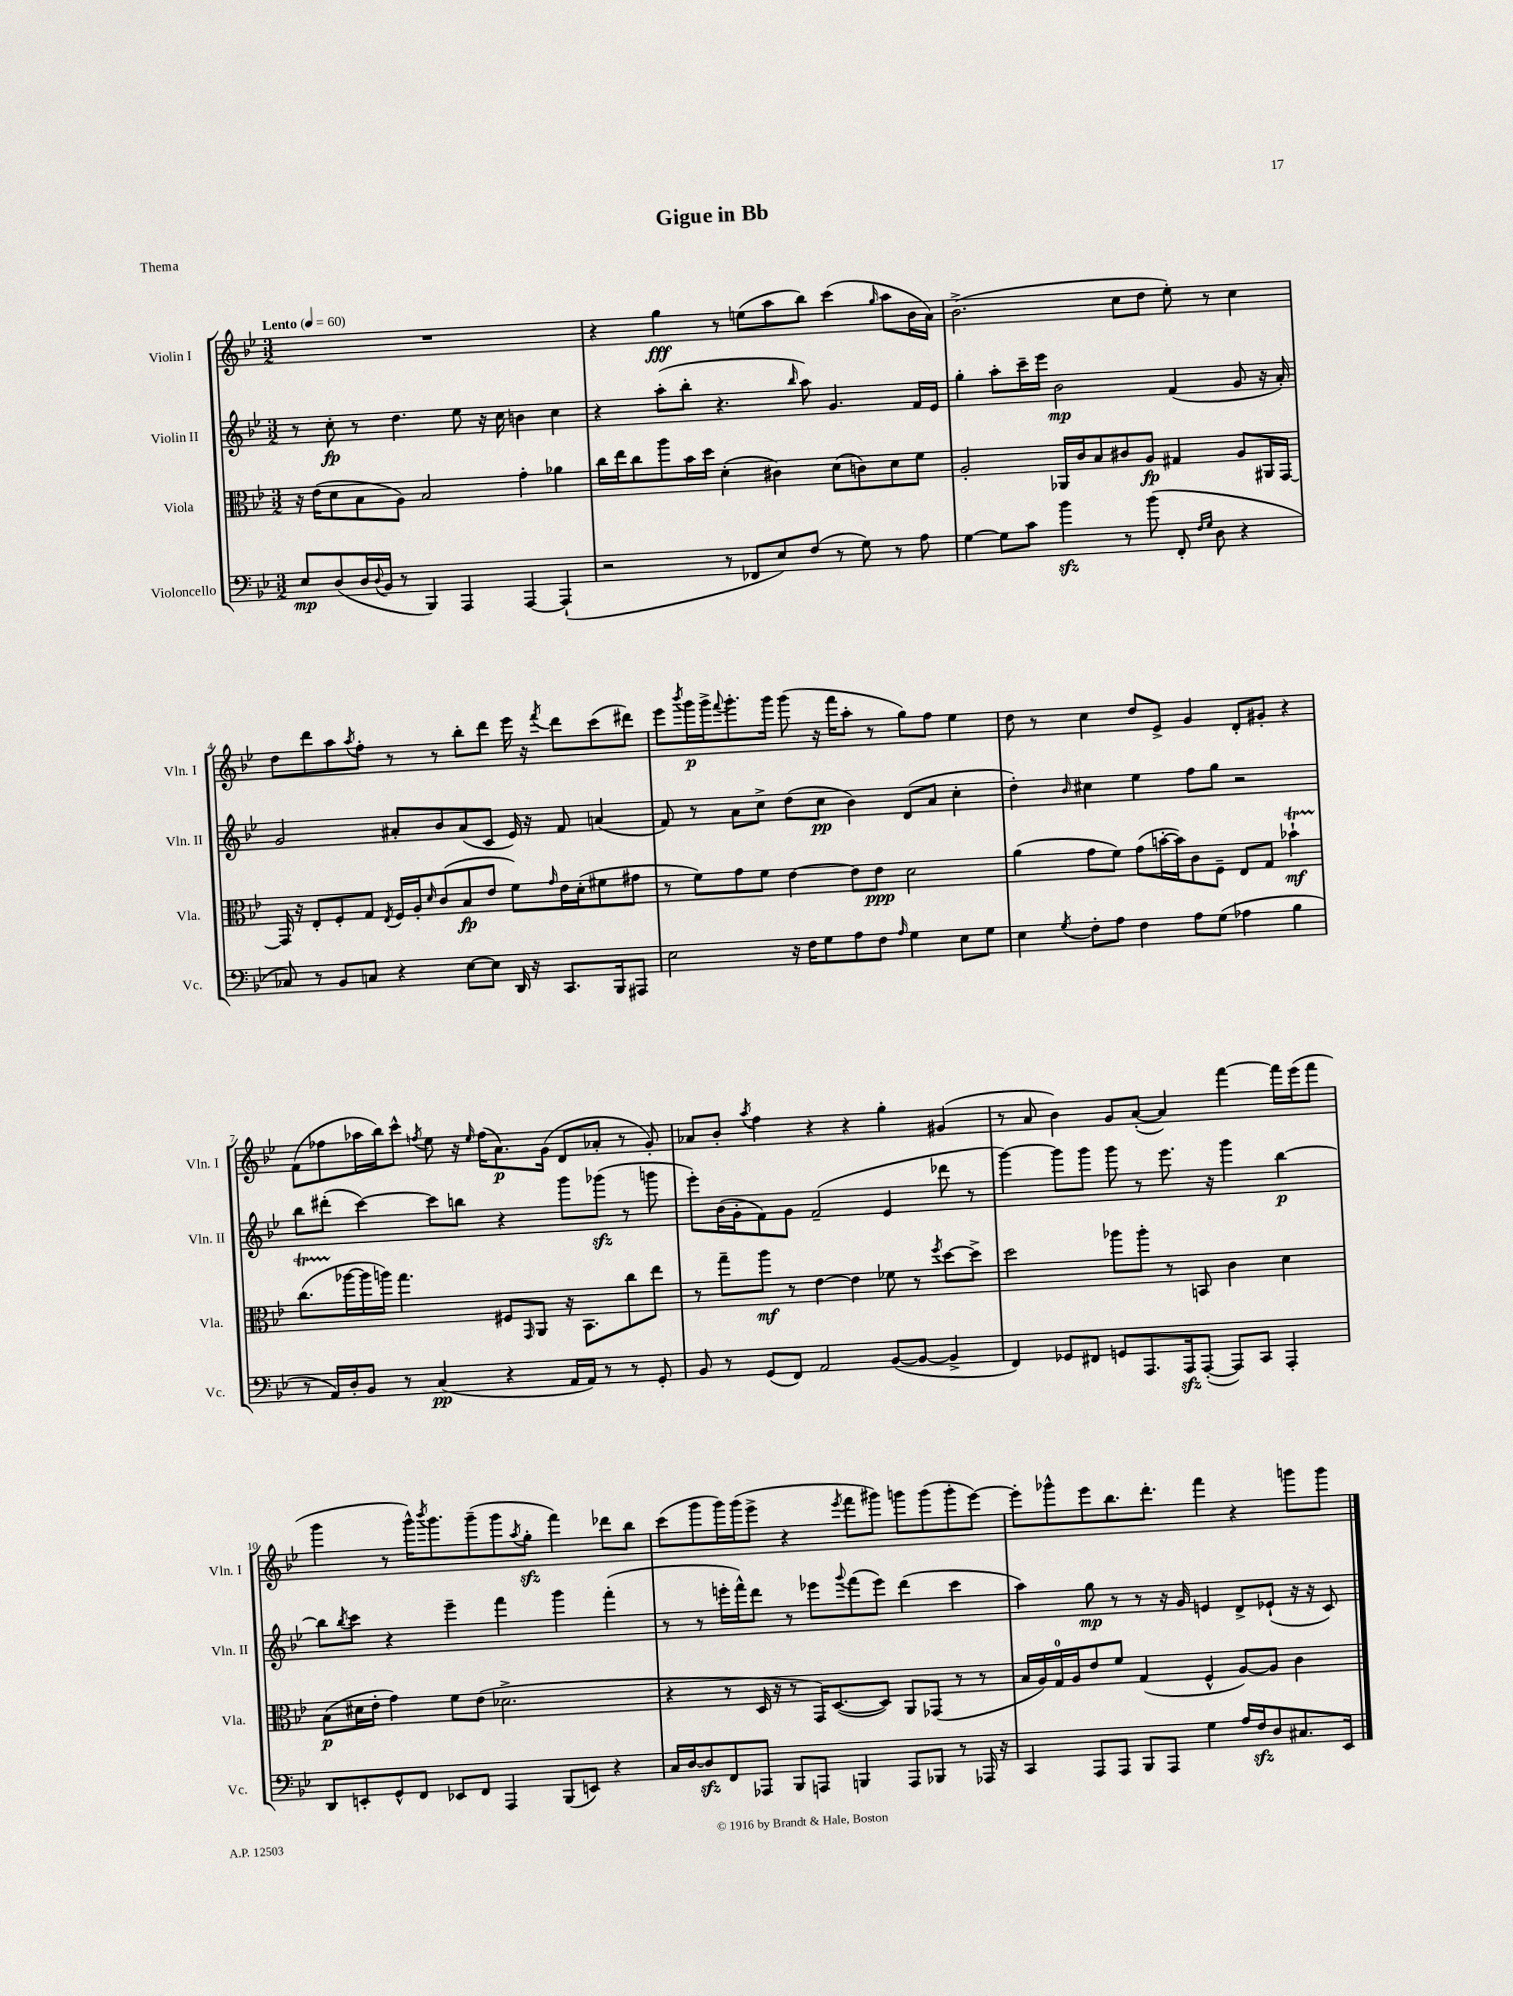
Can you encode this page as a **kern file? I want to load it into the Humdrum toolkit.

**kern	**dynam	**kern	**dynam	**kern	**dynam	**kern	**dynam
*part4	*part4	*part3	*part3	*part2	*part2	*part1	*part1
*staff4	*staff4	*staff3	*staff3	*staff2	*staff2	*staff1	*staff1
*I"Violoncello	*	*I"Viola	*	*I"Violin II	*	*I"Violin I	*
*I'Vc.	*	*I'Vla.	*	*I'Vln. II	*	*I'Vln. I	*
*clefF4	*	*clefC3	*	*clefG2	*	*clefG2	*
*k[b-e-]	*	*k[b-e-]	*	*k[b-e-]	*	*k[b-e-]	*
*M3/2	*	*M3/2	*	*M3/2	*	*M3/2	*
*MM60	*	*MM60	*	*MM60	*	*MM60	*
=1	=1	=1	=1	=1	=1	=1	=1
!	!	!	!	!	!	!LO:TX:a:B:t=Lento	!
8E-/L	mp	16r	.	8r	.	1.r	.
.	.	(16e-\KL	.	.	.	.	.
(8D/	.	8d\	.	8cc'\	fp	.	.
16D/L	.	8B-\	.	8r	.	.	.
8qqD/	.	.	.	.	.	.	.
16BB-/JJ	.	.	.	.	.	.	.
8r	.	8A\J)	.	4.dd\	.	.	.
4BBB-/)	.	2B-/	.	.	.	.	.
4AAA/	.	.	.	8ee-\	.	.	.
.	.	.	.	16r	.	.	.
.	.	.	.	16cc\	.	.	.
[4AAA/	.	4g'\	.	4bn\	.	.	.
(4AAA`/]	.	4a-X\	.	4cc\	.	.	.
=2	=2	=2	=2	=2	=2	=2	=2
2r	.	16cc\LL	.	4r	.	4r	.
.	.	16ee-\J	.	.	.	.	.
.	.	8cc\	.	.	.	.	.
.	.	8aa\	.	(8aa'\L	.	4gg\	fff
.	.	16b-\L	.	8bb-'\J	.	.	.
.	.	16dd\JJ	.	.	.	.	.
8r	.	(4d'\	.	4.r	.	8r	.
8FF-X/L	.	.	.	.	.	(8een\L	.
8E-/)	.	4c#X\)	.	.	.	8aa\	.
.	.	.	.	16qqbb-/	.	.	.
(8F/J	.	.	.	8aa\)	.	8bb-\J)	.
8r	.	(8d\L	.	4.g/	.	(4ccc\	.
8G\)	.	8cn\)	.	.	.	.	.
.	.	.	.	.	.	16qqgg/	.
8r	.	8d\	.	.	.	8aa\L	.
8A\	.	8f\J	.	16f/LL	.	16b-\L	.
.	.	.	.	16e-/JJ	.	16a\JJ)	.
=3	=3	=3	=3	=3	=3	=3	=3
[4G\	.	2A'/	.	4gg'\	.	(2.b-^\	.
8G\L]	.	.	.	8aa'\L	.	.	.
8c\J	.	.	.	16ccc~\L	.	.	.
.	.	.	.	16eee-\JJ	.	.	.
4b-zz\	.	16AA-X/LL	.	2b-\	mp	.	.
.	.	16c/J	.	.	.	.	.
.	.	8B-/	.	.	.	.	.
8r	.	8c#X/	.	.	.	8cc\L	.
(8b-\	.	8A/J	fp	.	.	8dd\J	.
8FF'/	.	4G#X/	.	(4f/	.	8ee-'\)	.
16qqF/LL	.	.	.	.	.	.	.
16qqG/JJ	.	.	.	.	.	.	.
8D\	.	.	.	.	.	8r	.
4r	.	8A/L	.	8g/	.	4cc\	.
.	.	16AA#X/L	.	16r	.	.	.
.	.	[16GG/JJ	.	16a'/)	.	.	.
!!LO:LB:g=z
=4	=4	=4	=4	=4	=4	=4	=4
8C-X/)	.	16GG/]	.	2g/	.	8dd\L	.
.	.	16r	.	.	.	.	.
8r	.	8E-'/L	.	.	.	8ddd\	.
8BB-/L	.	8F'/	.	.	.	8aa\	.
.	.	.	.	.	.	8qaa/	.
8Cn/J	.	8G/J	.	.	.	8ff'\J	.
.	.	8qE-/	.	.	.	.	.
4r	.	16F/LL	.	8a#X'/L	.	8r	.
.	.	16A'/J	.	.	.	.	.
.	.	16qqd/	.	.	.	.	.
.	.	(8c/	.	8b-/	.	8r	.
[8E-\L	.	8B-/	fp	(8a#/	.	8bb-'\L	.
8E-\J]	.	8e-/J	.	8c/J	.	8ddd\J	.
16DD/	.	8f\L)	.	16e-/)	.	16eee-\	.
16r	.	.	.	16r	.	16r	.
.	.	16qqg/	.	.	.	8qfff/	.
8.CC/L	.	16e-\L	.	8f/	.	8ddd\L	.
.	.	(16d'\J	.	.	.	.	.
.	.	8f#X\	.	(4an/	.	(8ccc\	.
16BBB-/k	.	.	.	.	.	.	.
8AAA#X/J	.	8g#X\J	.	.	.	8ddd#X\J)	.
=5	=5	=5	=5	=5	=5	=5	=5
2E-\	.	8r	.	8f/)	.	8eee-\L	.
.	.	.	.	.	.	8qbbb-/	.
.	.	8f\L)	.	8r	.	16ggg\L	p
.	.	.	.	.	.	16ggg^\J	.
.	.	.	.	.	.	8qqfff/	.
.	.	8g\	.	8a\L	.	8.ggg'\	.
.	.	8f\J	.	8cc^\J	.	.	.
.	.	.	.	.	.	16ggg\Jk	.
16r	.	[4e-\	.	(8dd\L	.	(8ggg\	.
16F\KL	.	.	.	.	.	.	.
8G\	.	.	.	8cc\J	pp	16r	.
.	.	.	.	.	.	16fff\KL	.
8A\	.	8e-\L]	.	4b-\)	.	8aa'\J	.
8F\J	.	8e-\J	ppp	.	.	8r	.
16qqA/	.	.	.	.	.	.	.
4G\	.	2d\	.	(8d/L	.	8gg\L)	.
.	.	.	.	8a/J	.	8ff\J	.
8E-\L	.	.	.	4cc'\	.	4ee-\	.
8G\J	.	.	.	.	.	.	.
=6	=6	=6	=6	=6	=6	=6	=6
4E-\	.	(4a\	.	4dd'\)	.	8dd\	.
.	.	.	.	.	.	8r	.
8qG/	.	.	.	16qqb-/	.	.	.
8F'\L	.	8g\L	.	4cc#X\	.	4cc\	.
8A\J	.	8f\J)	.	.	.	.	.
4F\	.	(8g\L	.	4ee-\	.	8dd/L	.
.	.	[16bn'\L	.	.	.	8e-^/J	.
.	.	16b\J])	.	.	.	.	.
8A\L	.	8c\	.	8ff\L	.	4g/	.
(8G\J	.	8F~\J	.	8gg\J	.	.	.
4A-X\	.	8E-/L	.	2r	.	8d'/L	.
.	.	8G/J	.	.	.	8g#X'/J	.
4B-\	.	4b-XT`\	mf	.	.	4r	.
!!LO:LB:g=z
=7	=7	=7	=7	=7	=7	=7	=7
8r	.	(8.ccTTT\L	.	8bb-\L	.	(8f\L	.
16AA/LL)	.	.	.	(8ddd#X'\J	.	8ff-X\	.
16D'/J	.	[16aa-X\L	.	.	.	.	.
8BB-/J	.	16aa-\]	.	[4ccc\)	.	16aa-X\L	.
.	.	16aan\JJ)	.	.	.	16bb-\J)	.
8r	.	4.gg\	.	.	.	8ccc^^\J	.
.	.	.	.	.	.	8qffn/	.
(4C/	pp	.	.	8ccc\L]	.	8ee-\	.
.	.	.	.	8bbn\J	.	16r	.
.	.	.	.	.	.	16qqee-/	.
.	.	.	.	.	.	(16ff\KL	.
4r	.	8F#X/L	.	4r	.	8.a\)	p
.	.	16qqGG/	.	.	.	.	.
.	.	8AA/J	.	.	.	.	.
.	.	.	.	.	.	(16g\Jk	.
16AA/LL	.	16r	.	8ggg\L	.	8d/L	.
16AA/JJ)	.	8.BB-\L	.	.	.	.	.
8r	.	.	.	(8ggg-Xzz\J	.	8a-X'/J	.
8r	.	8cc\	.	8r	.	8r	.
8GG'/	.	8ee-\J	.	8gggn\	.	8g'/)	.
=8	=8	=8	=8	=8	=8	=8	=8
8BB-/	.	8r	.	8eee-'\L)	.	8a-X/L	.
8r	.	8gg~\L	.	(16b-\L	.	8b-'/J	.
.	.	.	.	16g'\J	.	.	.
.	.	.	.	.	.	8qaa/	.
(8GG/L	.	8aa\J	mf	8f\)	.	4ff\	.
8FF/J)	.	8r	.	8g\J	.	.	.
2AA/	.	[4e-\	.	(2f~/	.	4r	.
.	.	4e-\]	.	.	.	4r	.
([8BB-/L	.	8f-X\	.	4e-/	.	4gg'\	.
8BB-/J_	.	8r	.	.	.	.	.
.	.	8qff/	.	.	.	.	.
4BB-^/]	.	[8dd\L	.	8ddd-X\	.	(4g#X/	.
.	.	8dd^\J]	.	8r	.	.	.
=9	=9	=9	=9	=9	=9	=9	=9
4FF/)	.	2dd\	.	[4ggg\)	.	8r	.
.	.	.	.	.	.	8a/	.
8GG-X/L	.	.	.	8ggg\L]	.	4b-\)	.
8FF#X/J	.	.	.	8ggg\J	.	.	.
8GGn/L	.	8aa-X\L	.	8ggg\	.	8g/L	.
8.AAA/	.	8aa-'\J	.	8r	.	([8a'/J	.
.	.	8r	.	8.eee-\	.	4a/])	.
16AAAzz/k	.	.	.	.	.	.	.
([8AAA'/J	.	8BBn/	.	.	.	.	.
.	.	.	.	16r	.	.	.
8AAA/L])	.	4c\	.	4ggg\	.	[4fff\	.
8CC/J	.	.	.	.	.	.	.
4AAA'/	.	4d\	.	[4bb-\	p	16fff\LL]	.
.	.	.	.	.	.	(16eee-\J	.
.	.	.	.	.	.	8fff\J	.
!!LO:LB:g=z
=10	=10	=10	=10	=10	=10	=10	=10
8DD/L	.	(8B-\L	p	8bb-\L]	.	4ggg\	.
.	.	.	.	8qbb-/	.	.	.
8EEn'/	.	16d#X\L	.	8ccc\J	.	.	.
.	.	16e-'\JJ	.	.	.	.	.
8GG^^/	.	4g\)	.	4r	.	8r	.
8FF/J	.	.	.	.	.	16ggg^^\KL)	.
.	.	.	.	.	.	8qbbb-/	.
.	.	.	.	.	.	8.ggg\	.
8EE-X/L	.	8f\L	.	4eee-~\	.	.	.
8FF/J	.	(8e-\J	.	.	.	(8ggg~\	.
4AAA/	.	2.d-X^\	.	4fff\	.	8ggg\	.
.	.	.	.	.	.	8qaa/	.
.	.	.	.	.	.	8ggzz'\J	.
(8BBB-/L	.	.	.	4ggg\	.	4fff\)	.
8EEn/J)	.	.	.	.	.	.	.
4r	.	.	.	(4fff'\	.	8ddd-X\L	.
.	.	.	.	.	.	8bb-\J	.
=11	=11	=11	=11	=11	=11	=11	=11
16C/LL	.	4r	.	8r	.	(8ccc\L	.
[16D/J	.	.	.	.	.	.	.
8Dzz/]	.	.	.	8r	.	8ggg\	.
8FF/	.	8r	.	16eeen'\LL	.	16ggg\L)	.
.	.	.	.	16fff^^\J)	.	(16ggg\J	.
8AAA-X/J	.	16D/	.	8ddd\J	.	8eee-^\J	.
.	.	16r	.	.	.	.	.
8BBB-/L	.	8r	.	8r	.	4r	.
8AAAn/J	.	16GG/KL)	.	8eee-X\L	.	.	.
.	.	([8.D/	.	.	.	.	.
.	.	.	.	8qqggg/	.	8qeee-/	.
4BBBn/	.	.	.	(8fff\	.	8fff\L	.
.	.	8D/J])	.	8eee-\J)	.	8ggg#X\J)	.
8AAA/L	.	8AA/L	.	(4ddd\	.	8gggn\L	.
8BBB-X/J	.	(8GG-X/J	.	.	.	(8ggg\	.
8r	.	8r	.	4ccc\	.	8ggg'\	.
16AAA-X/	.	8r	.	.	.	[8eee-\J)	.
16r	.	.	.	.	.	.	.
=12	=12	=12	=12	=12	=12	=12	=12
4CC/	.	16B-/LL	.	4aa\)	.	8eee-'\L]	.
.	.	16A/)	.	.	.	.	.
.	.	16G/	.	.	.	8ggg-X^^\	.
.	.	16A/J	.	.	.	.	.
8AAA/L	.	8e-/	.	8gg\	mp	8eee-\	.
8AAA/J	.	8f/J	.	8r	.	8.bb-\	.
8BBB-/L	.	(4G/	.	8r	.	.	.
.	.	.	.	.	.	8.ddd'\J	.
8AAA/J	.	.	.	16r	.	.	.
.	.	.	.	16g/	.	.	.
4G\	.	4F^^/	.	4en/	.	4fff\	.
16A/LL	.	[8A/L)	.	8d^/L	.	4r	.
16Fzz/J	.	.	.	.	.	.	.
8D/	.	8A/J]	.	(8e-X`/J	.	.	.
8.C#X/	.	4c\	.	16r	.	8gggn\L	.
.	.	.	.	16r	.	.	.
.	.	.	.	8c/)	.	8ggg\J	.
16EE-/Jk	.	.	.	.	.	.	.
==	==	==	==	==	==	==	==
*-	*-	*-	*-	*-	*-	*-	*-
